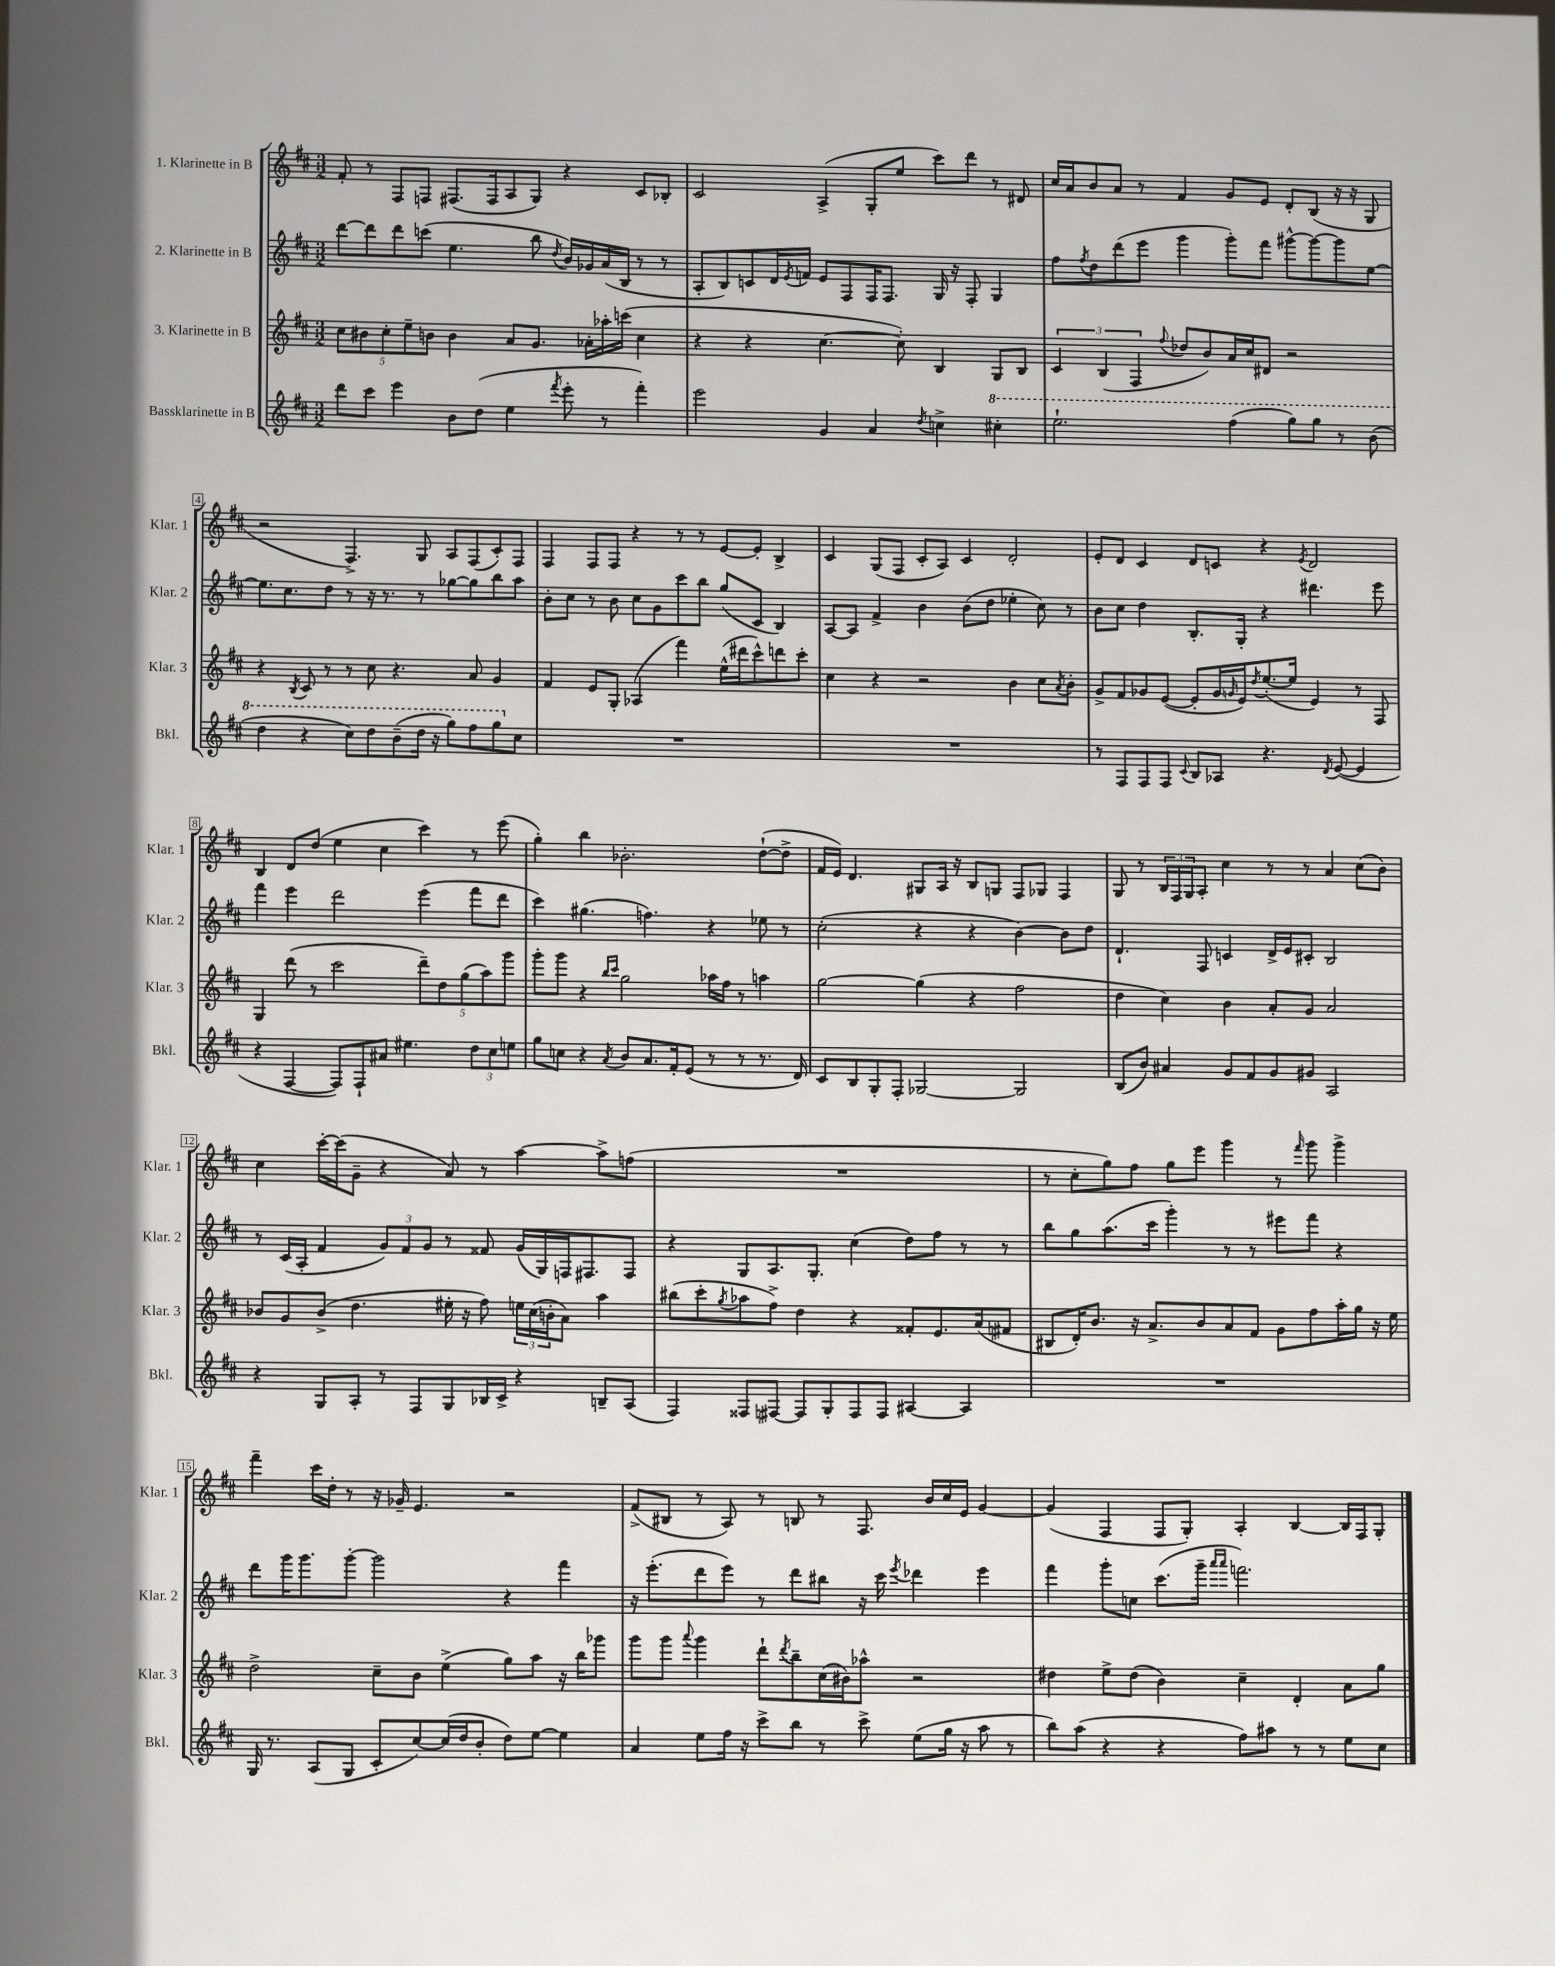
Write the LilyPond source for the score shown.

<<
\new StaffGroup <<
\new Staff = "s0" \with { instrumentName = "1. Klarinette in B" shortInstrumentName = "Klar. 1" } {
    \clef treble \key d \major \numericTimeSignature \time 3/2
    fis'8-. r8 fis8 f8 fis8.( fis16 a8 g8) r4 cis'8 bes8-. |
    cis'2 a4->( g8-. e''8 cis'''8) d'''8 r8 dis'8 |
    cis''16 a'16 b'8 a'8 r8 fis'4 g'8 e'8 d'8-. b8( r16 r16 g8 |
    r2 fis4.->) g8 a8 fis8( cis'8-.) fis8 |
    fis4 fis8 fis8 r4 r8 r8 e'8~ e'8-. b4-> |
    cis'4 g8( fis8 cis'8-. a8) cis'4 d'2-. |
    e'8-. d'8 cis'4 d'8 c'8 r4 \acciaccatura { e'8 } d'2 |
    b4 d'8 d''8( e''4 cis''4 cis'''4) r8 e'''8( |
    g''4-.) b''4 bes'2.-. d''8~-!( d''8-> |
    fis'16 e'16) d'4. gis8 a16 r16 b8 g8 fis8 ges8 fis4 |
    g8 r8 \tuplet 3/2 { b16 fis16 g16 } a8-. cis''4 r8 r8 a'4 cis''8( b'8) |
    cis''4 cis'''16~-. cis'''16( g'8-- r4 a'8) r8 a''4~ a''8-> f''8( |
    R1. |
    r8 cis''8-. g''8) fis''8 g''8 e'''8 g'''4 r8 \grace { fis'''16 } g'''8 g'''4-> |
    fis'''4-- cis'''16 d''16-. r8 r16 ges'16-- e'4. r2 |
    fis'8->( bis8 r8 a8) r8 b8 r8 fis8. b'16 cis''16 e'16 g'4~ |
    g'4( fis4 fis8 g8-.) a4-. b4~ b16 fis16 g8-. \bar "|." |
}
\new Staff = "s1" \with { instrumentName = "2. Klarinette in B" shortInstrumentName = "Klar. 2" } {
    \clef treble \key d \major \numericTimeSignature \time 3/2
    d'''8~ d'''8 d'''8 c'''8( e''4. b''8 \acciaccatura { d''8 } b'16) ges'16 a'16( b16 r8 r8 |
    a8-. b8) c'8 d'16 \acciaccatura { e'8 } f'16 e'8 fis8 fis16 fis8. g16 r16 fis8-. g4 |
    fis''8 \acciaccatura { fis''8 } d''8 d'''8( e'''8 g'''4 g'''8-.) fis'''8 gis'''8~-^ gis'''8~ gis'''8 e''8~ |
    e''8. cis''8. d''8 r8 r16 r8. r8 ges''8~ ges''8 b''8 a''8 |
    b'8-. cis''8 r8 b'8 cis''8 g'8 cis'''8 b''8 g''8( cis'8 b4) |
    a8~ a8 fis'4-> b'4 b'8( d''8 ees''4-. cis''8) r8 |
    b'8 cis''8 d''4 b8.-. g16-. r4 dis'''4. e'''8 |
    fis'''4 e'''4 d'''2 e'''4( fis'''8 d'''8 |
    cis'''4) gis''4.( f''4.) r4 ees''8 r8 |
    cis''2-.( r4 r4 b'4~) b'8 d''8 |
    d'4.-! fis8 c'4 d'16-> e'16 cis'8-. b2 |
    r8 cis'16( a16-. fis'4 \tuplet 3/2 { g'8) fis'8 g'8 } r8 fisis'8 g'16( g16) f16 fis8. fis8 |
    r4 g8 a8. g8.-. cis''4( d''8) fis''8 r8 r8 |
    b''8 g''8 a''8.( cis'''16 g'''4-.) r8 r8 eis'''8 fis'''8 r4 |
    d'''8 g'''16 g'''8. g'''8~-. g'''2 r4 fis'''4 |
    r16 e'''8.-.( d'''8 e'''8) r8 d'''8 bis''8 r16 cis'''16 \acciaccatura { e'''8 } des'''4 e'''4 |
    fis'''4 g'''8-. c''8 cis'''8.( g'''16-- \grace { a'''16 a'''16 } f'''2.) \bar "|." |
}
\new Staff = "s2" \with { instrumentName = "3. Klarinette in B" shortInstrumentName = "Klar. 3" } {
    \clef treble \key d \major \numericTimeSignature \time 3/2
    \tuplet 5/4 { cis''8 bis'8 cis''8-. e''8-- b'8 } b'4 a'8 g'8. aes'16-. aes''16-. c'''16( cis''4 |
    r4 r4 cis''4.~ cis''8-.) b4 g8 b8 |
    \tuplet 3/2 { cis'4 b4( fis4 } \appoggiatura { fis''8 } des''8 b'8) a'16 cis''16 dis'8 r2 |
    r4 \acciaccatura { b8 } cis'8 r8 r8 cis''8 r4. a'8 g'4 |
    fis'4 e'8 g8-. aes4( fis'''4) e''16-^( dis'''16 cis'''8-^) d'''8 cis'''8-. |
    cis''4 r4 r2 b'4 cis''8 \acciaccatura { a'8 } b'8-. |
    g'8-> fis'8 ges'8 e'8~( e'8-. ges'16 \grace { g'16 } e'16) \acciaccatura { d''8 } e''8.~-.( e''16 e'4) r8 fis8 |
    g4 d'''8( r8 cis'''2 \tuplet 5/4 { d'''8--) d''8 g''8( a''8) g'''8 } |
    g'''8-. g'''8 r4 \grace { b''16 cis'''16 } g''2 aes''16 fis''16 r8 a''4 |
    g''2~ g''4( r4 fis''2 |
    d''4 cis''4) b'4 a'8-. g'8 a'2 |
    bes'8 g'8 bes'8->( d''4. eis''16-. r16 fis''8) \tuplet 3/2 { e''16 cis''16( b'16-. } a'8) a''4 |
    bis''8( cis'''8-. \acciaccatura { g''8 } aes''8 fis''8->) d''4 r4 fisis'8-. e'8. a'16( fis'8 |
    bis8 d'16-.) b'8. r16 a'8.-> b'8 a'8 fis'8 g'8 fis''8 a''16-. g''16 r16 e''16 |
    d''2-> cis''8-- b'8 e''4->( g''8) a''8 r16 b''16 ges'''8 |
    g'''8 g'''8 \appoggiatura { a'''8 } g'''4 d'''8-! \acciaccatura { d'''8 } b''8-- cis''16( bis'16) aes''8-^ r2 |
    dis''4 e''8-> dis''8( b'4) cis''4-- d'4-. a'8 g''8 \bar "|." |
}
\new Staff = "s3" \with { instrumentName = "Bassklarinette in B" shortInstrumentName = "Bkl." } {
    \clef treble \key d \major \numericTimeSignature \time 3/2
    d'''8 cis'''8 e'''4 b'8 d''8( e''4 \acciaccatura { fis'''8 } e'''8-. r8 fis'''4-.) |
    e'''2 g'4 a'4 \acciaccatura { d''8 } c''4-> \ottava #1 cis'''!4-. |
    e'''2.-! fis'''4( g'''8) g'''8 r8 b''8( |
    d'''4 r4 cis'''8) d'''8 b''8--( d'''16 r16 g'''8) fis'''8 g'''8 \ottava #0 cis''8 |
    R1. |
    R1. |
    r8 fis8 fis8 fis8 \appoggiatura { cis'8 } b8 aes8 r4. \acciaccatura { d'8 } e'8~( e'4 |
    r4 fis4~ fis8) fis8-! ais'8 eis''4. \tuplet 3/2 { d''8 cis''8 e''8 } |
    g''8 c''8 r4 \acciaccatura { a'8 } b'8 a'8. fis'16-. e'8( r8 r8 r8. d'16) |
    cis'8 b8 g8-. fis8-. ges2~ ges2 |
    b8( b'8) ais'4 g'8 fis'8 g'8 gis'8 a2 |
    r4 g8 a8-. r8 fis8 g8 bes16 cis'16-> r4 b8-- a8( |
    fis4) fisis8 fis8~ fis8 g8-. fis8 fis8 ais4~ ais4 |
    R1. |
    g16 r8. a8( g8 cis'8-. cis''8~) cis''16( d''16 b'8-. d''8) e''8~ e''4 |
    a'4 e''8 fis''16 r16 cis'''8-> b''8 r8 cis'''8-> e''8( g''16 r16 a''8 r8 |
    b''8) a''8( r4 r4 fis''8) ais''8 r8 r8 e''8 cis''8 \bar "|." |
}
>>
>>
\layout { \context { \Score \override BarNumber.stencil = #(make-stencil-boxer 0.1 0.3 ly:text-interface::print) } }
